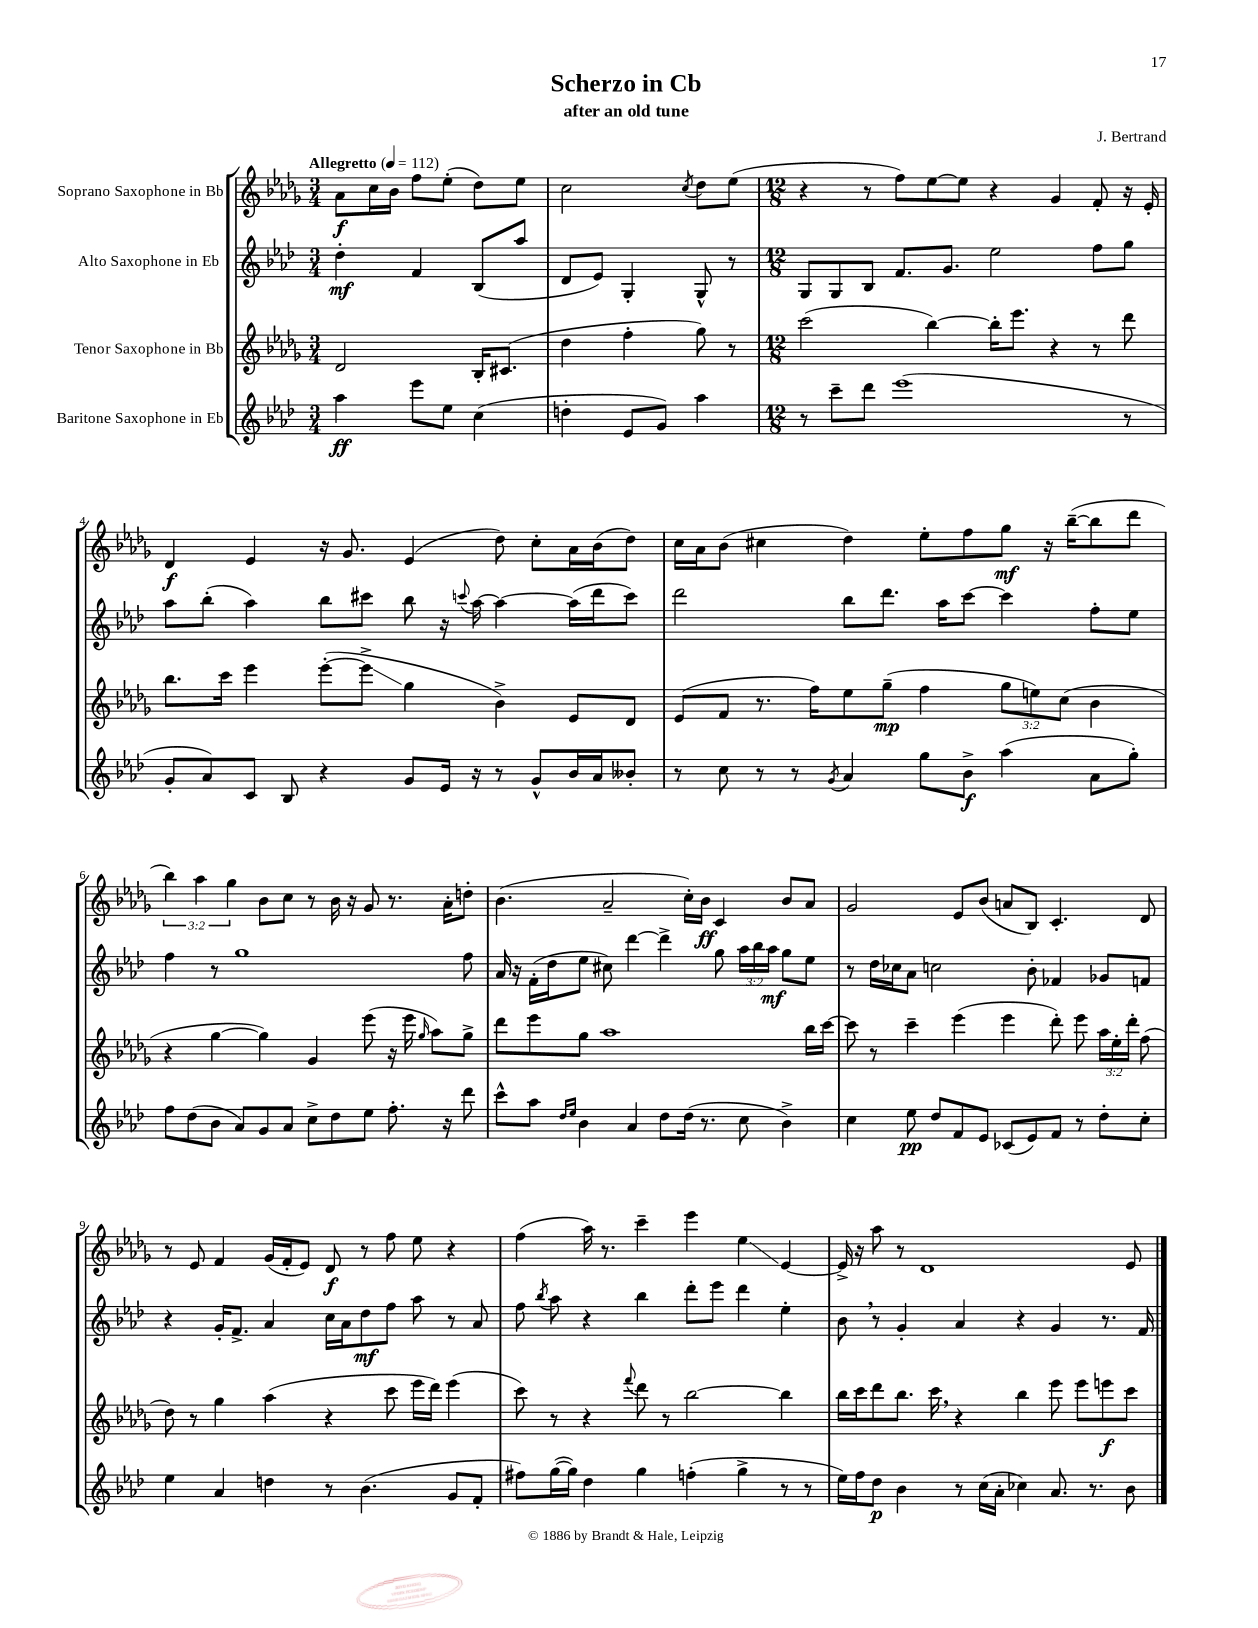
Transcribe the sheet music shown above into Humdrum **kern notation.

**kern	**kern	**kern	**kern
*staff4	*staff3	*staff2	*staff1
*clefG2	*clefG2	*clefG2	*clefG2
*k[b-e-a-d-]	*k[b-e-a-d-g-]	*k[b-e-a-d-]	*k[b-e-a-d-g-]
*M3/4	*M3/4	*M3/4	*M3/4
*MM112	*MM112	*MM112	*MM112
4aa-	2d-	4dd-'	8a-
.	.	.	16cc
.	.	.	16b-
8eee-	.	4f	8ff
8ee-	.	.	(8ee-'
(4cc	16B-'	(8B-	8dd-)
.	(8.c#	.	.
.	.	8aa-	8ee-
=	=	=	=
4dd'	4dd-	8d-	2cc
.	.	8e-)	.
8e-	4ff'	4G'	.
8g)	.	.	.
.	.	.	8qcc
4aa-	8gg-)	8G^^	8dd-
.	8r	8r	(8ee-
=	=	=	=
*M12/8	*M12/8	*M12/8	*M12/8
8r	(2ccc	8G	4r
8ccc~	.	8G	.
8ddd-	.	8B-	8r
(1eee-	.	8.f	8ff)
.	[4bb-)	.	[8ee-
.	.	8.g	.
.	.	.	8ee-]
.	16bb-']	2ee-	4r
.	8.eee-	.	.
.	4r	.	4g-
.	8r	8ff	8f'
8r	8ddd-	8gg	16r
.	.	.	16e-'
=	=	=	=
8g'	8.bb-	8aa-	4d-
8a-)	.	(8bb-'	.
.	16ccc	.	.
8c	4eee-	4aa-)	4e-
8B-	.	.	.
4r	([8eee-'	8bb-	16r
.	.	.	8.g-
.	8eee-^]	8ccc#	.
8g	4gg-	8bb-	(4e-
16e-	.	16r	.
.	.	8qqccc	.
16r	.	[16aa-	.
8r	4b-^)	4aa-_	8dd-)
8g^^	.	.	8cc'
16b-	8e-	(16aa-]	16a-
16a-	.	16ddd-	(16b-
8b--'	8d-	8ccc)	8dd-)
=	=	=	=
8r	(8e-	2ddd-	16cc
.	.	.	16a-
8cc	8f	.	(8b-
8r	8.r	.	4cc#
8r	.	.	.
.	16ff)	.	.
8qg	.	.	.
4a-	8ee-	8bb-	4dd-)
.	(8gg-~	8.ddd-	.
8gg	4ff	.	8ee-'
.	.	16aa-	.
8b-^	.	[8ccc	8ff
(4aa-	12gg-	4ccc]	8gg-
.	12ee)	.	.
.	.	.	16r
.	(12cc	.	.
.	.	.	([16bb-~
8a-	4b-	8ff'	8bb-]
8gg')	.	8ee-	8ddd-
=	=	=	=
8ff	4r	4ff	6bb-)
(8dd-	.	.	.
.	.	.	6aa-
8b-	[4gg-	8r	.
.	.	.	6gg-
8a-)	.	1gg	.
8g	4gg-])	.	8b-
8a-	.	.	8cc
8cc^	4g-	.	8r
8dd-	.	.	16b-
.	.	.	16r
8ee-	(8eee-	.	8g-
8.ff'	16r	.	8.r
.	16eee-	.	.
.	16qqgg-	.	.
.	8aa-)	.	.
16r	.	.	16a-'
8ddd-	8gg-^	8ff	8dd'
=	=	=	=
8ccc^^	8ddd-	16a-	(4.b-
.	.	16r	.
8aa-	8eee-	(16f'	.
.	.	16dd-	.
16qqdd-	.	.	.
16qqee-	.	.	.
4b-	8gg-	8ee-	.
.	1aa-	8cc#)	2a-~
4a-	.	[4ddd-	.
8dd-	.	4ddd-^]	.
(16dd-	.	.	16cc')
8.r	.	.	16b-
.	.	8gg	4c
8cc	.	24aa-	.
.	.	24bb-	.
.	.	24aa-	.
4b-^)	.	8gg	8b-
.	16bb-	8ee-	8a-
.	[16ccc	.	.
=	=	=	=
4cc	8ccc]	8r	2g-
.	8r	16dd-	.
.	.	16cc-	.
8ee-	4ccc~	8a-	.
8dd-	.	2cc	.
8f	(4eee-	.	8e-
8e-	.	.	(8b-
(8c-	4eee-	.	8a
8e-)	.	8b-'	8B-)
8f	8ddd-')	4f-	4.c'
8r	8eee-	.	.
8dd-'	24aa-	8g-	.
.	24ee-'	.	.
.	24ddd-'	.	.
8cc'	(8ff	8f	8d-
=	=	=	=
4ee-	8dd-)	4r	8r
.	8r	.	8e-
4a-	4gg-	16g'	4f
.	.	8.f^	.
4dd	(4aa-	4a-	(16g-
.	.	.	16f'
.	.	.	8e-)
8r	4r	16cc	8d-
.	.	16a-	.
(4.b-	.	8dd-	8r
.	8ccc	8ff	8ff
.	16eee-	8aa-	8ee-
.	16ddd-)	.	.
8g	(4eee-	8r	4r
8f'	.	8a-	.
=	=	=	=
8ff#)	8ccc)	8ff	(4ff
.	.	8qbb-	.
([16gg	8r	8aa-	.
16gg])	.	.	.
4dd-	4r	4r	16aa-)
.	.	.	8.r
.	8qqfff	.	.
4gg	8ddd-	4bb-	4ccc~
.	8r	.	.
(4ff'	[2bb-	8ddd-'	4eee-
.	.	8eee-	.
4gg^	.	4ddd-	4ee-
8r	4bb-]	4ee-'	[4e-
8r	.	.	.
=	=	=	=
16ee-)	16bb-	8b-	16e-^]
16ff	16ccc	.	16r
8dd-	8ddd-	8r	8aa-
4b-	8.bb-	4g'	8r
.	.	.	1d-
.	16ccc	.	.
8r	4r	4a-	.
(16cc	.	.	.
16a-'	.	.	.
4cc-)	4bb-	4r	.
8.a-	8eee-	4g	.
.	8eee-	.	.
8.r	.	.	.
.	8eee	8.r	.
8b-	8ccc	.	8e-
.	.	16f	.
==	==	==	==
*-	*-	*-	*-
